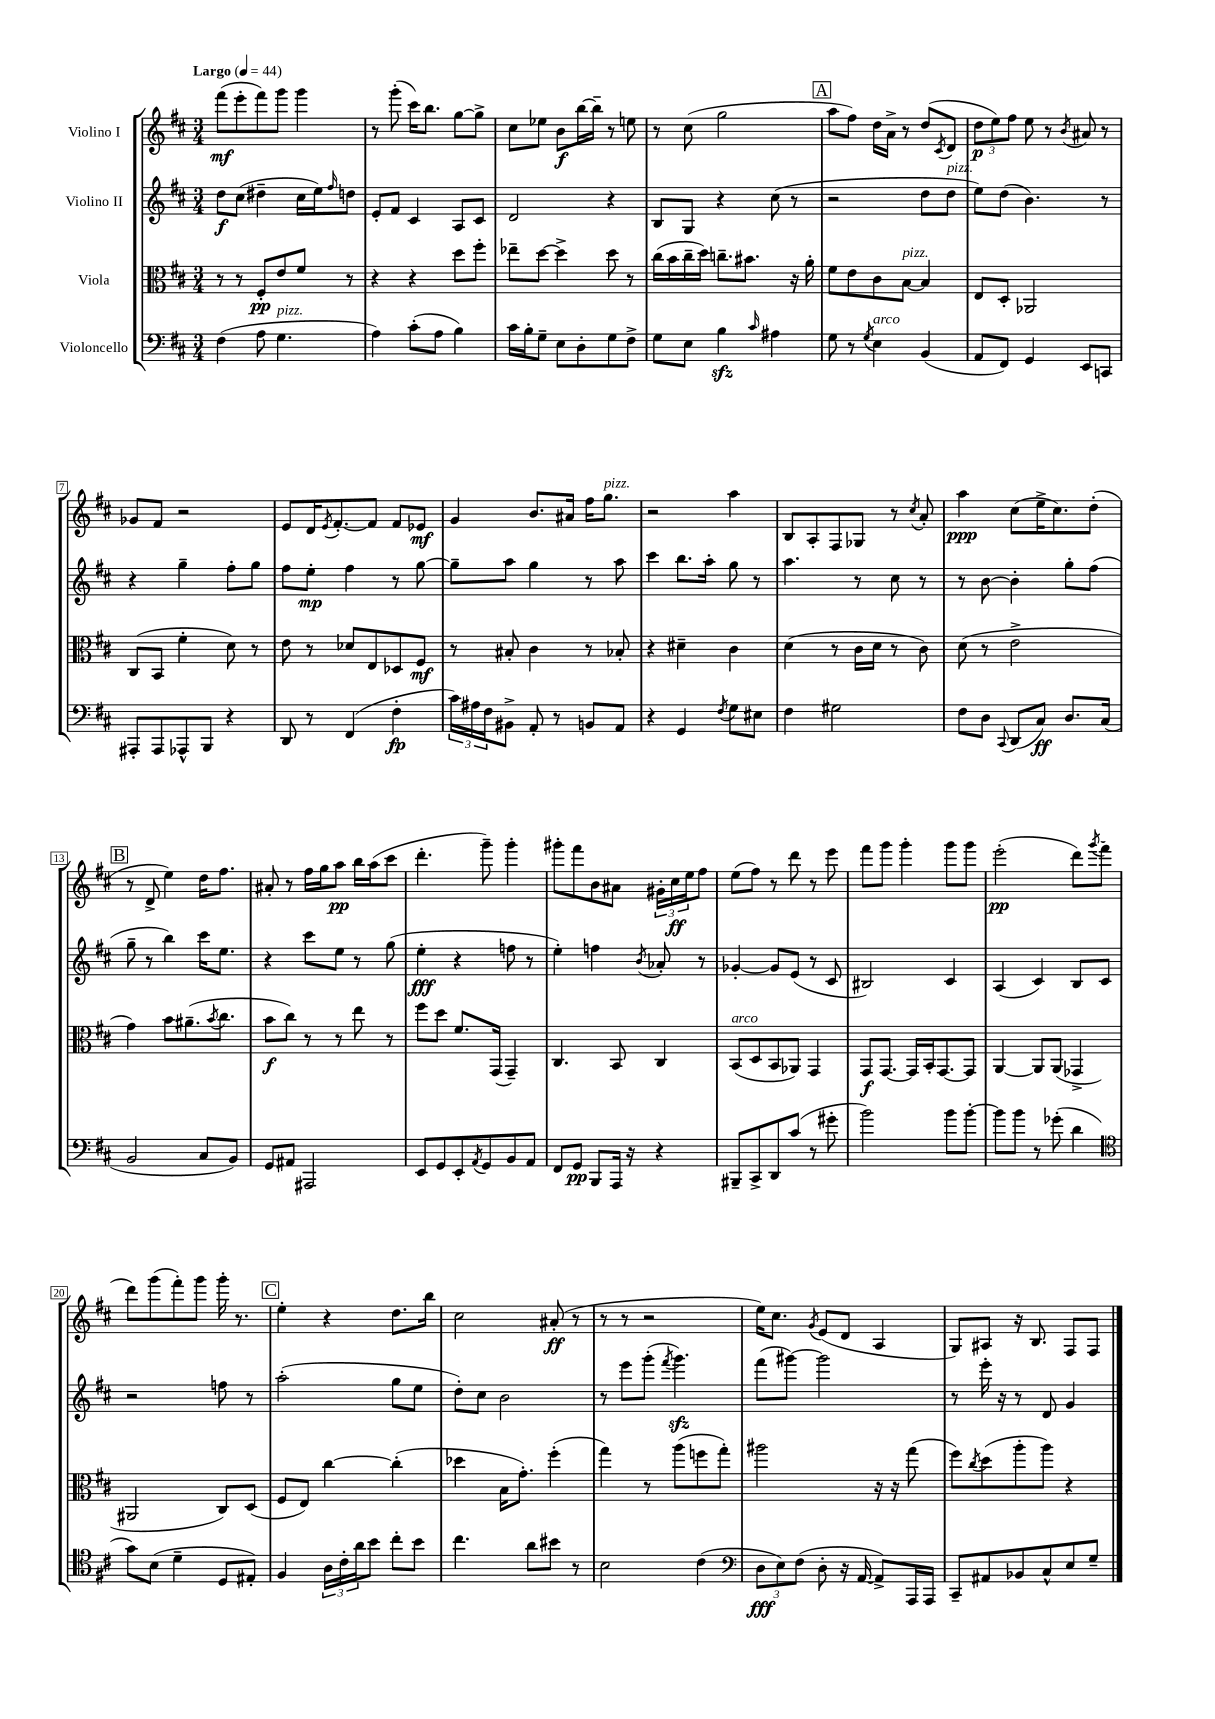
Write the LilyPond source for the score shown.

<<
\new StaffGroup <<
\new Staff = "s0" \with { instrumentName = "Violino I" } {
    \clef treble \key d \major \numericTimeSignature \time 3/4 \tempo "Largo" 4 = 44
    fis'''8\mf( e'''8-. fis'''8) g'''8 g'''4 |
    r8 g'''8-.( cis'''16) b''8. g''8~ g''8-> |
    cis''8 ees''8 b'8\f b''16~ b''16-- r8 e''8 |
    r8 cis''8( g''2 |
    \mark \markup { \box "A" } a''8 fis''8) d''16 a'16-> r8 d''8( \acciaccatura { cis'8 } d'8 |
    \tuplet 3/2 { d''8\p e''8) fis''8 } e''8 r8 \acciaccatura { b'8 } ais'8 r8 |
    ges'8 fis'8 r2 |
    e'8 d'16 \acciaccatura { e'8 } fis'8.~-. fis'8 fis'8 ees'8\mf |
    g'4 b'8. ais'16 fis''16 g''8.^\markup { \italic "pizz." } |
    r2 a''4 |
    b8 a8-. fis8 ges8 r8 \acciaccatura { cis''8 } a'8-. |
    a''4\ppp cis''8( e''16-> cis''8.) d''8-.( |
    \mark \markup { \box "B" } r8 d'8-> e''4) d''16 fis''8. |
    ais'8-. r8 fis''16 g''16 a''8\pp b''16 a''16( cis'''8 |
    d'''4.-. g'''8--) g'''4-. |
    gis'''8-. fis'''8 b'8 ais'8 \tuplet 3/2 { gis'16-. cis''16\ff e''16 } fis''8 |
    e''8( fis''8) r8 d'''8 r8 e'''8 |
    fis'''8 g'''8 g'''4-. g'''8 g'''8 |
    e'''2-.\pp( d'''8) \acciaccatura { g'''8 } fis'''8( |
    d'''8) g'''8( fis'''8-.) g'''8 g'''16-. r8. |
    \mark \markup { \box "C" } e''4-. r4 d''8. b''16 |
    cis''2 ais'8-.\ff( r8 |
    r8 r8 r2 |
    e''16) cis''8. \acciaccatura { g'8 } e'8( d'8 a4 |
    g8) ais8 r16 b8. fis8 fis8 \bar "|." |
}
\new Staff = "s1" \with { instrumentName = "Violino II" } {
    \clef treble \key d \major \numericTimeSignature \time 3/4
    d''8\f cis''8( dis''4-- cis''16 e''16) \grace { fis''16 } d''8 |
    e'8-. fis'8 cis'4 a8 cis'8 |
    d'2 r4 |
    b8 g8 r4 cis''8( r8 |
    \mark \markup { \box "A" } r2 d''8 d''8^\markup { \italic "pizz." } |
    e''8) d''8( b'4.) r8 |
    r4 g''4-- fis''8-. g''8 |
    fis''8 e''8-.\mp fis''4 r8 g''8~ |
    g''8-- a''8 g''4 r8 a''8 |
    cis'''4 b''8. a''16-. g''8 r8 |
    a''4. r8 cis''8 r8 |
    r8 b'8~ b'4-. g''8-. fis''8( |
    \mark \markup { \box "B" } g''8-- r8 b''4) cis'''16 e''8. |
    r4 cis'''8 e''8 r8 g''8( |
    e''4-.\fff r4 f''8 r8 |
    e''4-.) f''4 \acciaccatura { b'8 } aes'8-. r8 |
    ges'4~-. ges'8 e'8( r8 cis'8 |
    bis2) cis'4 |
    a4( cis'4) b8 cis'8 |
    r2 f''8 r8 |
    \mark \markup { \box "C" } a''2-.( g''8 e''8 |
    d''8-.) cis''8 b'2 |
    r8 e'''8 g'''8-.( \acciaccatura { fis'''8 } g'''4.\sfz) |
    fis'''8( gis'''8~) gis'''2 |
    r8 e'''16-. r16 r8 d'8 g'4 \bar "|." |
}
\new Staff = "s2" \with { instrumentName = "Viola" } {
    \clef alto \key d \major \numericTimeSignature \time 3/4
    r8 r8 fis8-.\pp e'8 fis'8 r8 |
    r4 r4 d''8 fis''8-. |
    ees''8-- d''8~ d''4-> d''8 r8 |
    cis''16( b'16 cis''16-- d''16) c''8.-- bis'8. r16 a'16-. |
    \mark \markup { \box "A" } fis'8 e'8 cis'8 b8~^\markup { \italic "pizz." } b4 |
    e8 d8-. aes,2 |
    cis8( b,8 fis'4-. d'8) r8 |
    e'8 r8 des'8 e8 des8 fis8\mf |
    r8 bis8-. cis'4 r8 bes8-. |
    r4 dis'4-- cis'4 |
    d'4( r8 cis'16 d'16 r8 cis'8) |
    d'8( r8 e'2-> |
    \mark \markup { \box "B" } g'4) b'8 ais'8.--( \acciaccatura { b'8 } cis''8. |
    b'8\f cis''8) r8 r8 e''8 r8 |
    fis''8 d''8 fis'8. g,16( g,4--) |
    cis4. b,8 cis4 |
    b,8^\markup { \italic "arco" }( d8 b,8 aes,8) g,4 |
    g,8\f g,8.~ g,16 b,16-. g,8.~ g,8 |
    a,4~ a,8 a,8( ges,4-> |
    ais,2 cis8) d8( |
    \mark \markup { \box "C" } fis8 e8) cis''4~ cis''4-.( |
    des''4 b16 g'8.-.) fis''4-.( |
    g''4) r8 a''8( f''8 g''8-.) |
    ais''2 r16 r16 g''8( |
    fis''8) \acciaccatura { cis''8 } d''8( a''8-. a''8) r4 \bar "|." |
}
\new Staff = "s3" \with { instrumentName = "Violoncello" } {
    \clef bass \key d \major \numericTimeSignature \time 3/4
    fis4( a8 g4.^\markup { \italic "pizz." } |
    a4) cis'8-.( a8 b4) |
    cis'16 b16-. g8-- e8 d8-. g8 fis8-> |
    g8 e8 b4\sfz \grace { cis'16 } ais4 |
    \mark \markup { \box "A" } g8 r8 \acciaccatura { g8 } e4^\markup { \italic "arco" } b,4( |
    a,8 fis,8) g,4 e,8 c,8 |
    ais,,8-. ais,,8 aes,,8-^ b,,8 r4 |
    d,8 r8 fis,4( fis4-.\fp |
    \tuplet 3/2 { cis'16) ais16 fis16 } bis,8-> a,8-. r8 b,8 a,8 |
    r4 g,4 \acciaccatura { fis8 } g8 eis8 |
    fis4 gis2 |
    fis8 d8 \appoggiatura { cis,8 } d,8( cis8\ff) d8. cis16( |
    \mark \markup { \box "B" } b,2 cis8 b,8) |
    g,8 ais,8 ais,,2 |
    e,8 g,8 e,8-. \acciaccatura { a,8 } g,8 b,8 a,8 |
    fis,8 g,8\pp b,,8 a,,16 r16 r4 |
    bis,,8-- cis,8-> d,8 cis'8( r8 gis'8-. |
    b'2) b'8 b'8~-. |
    b'8 b'8 r8 ges'8-.( d'4 |
    \clef tenor g'8) b8( d'4-- d8 eis8-.) |
    \mark \markup { \box "C" } fis4 \tuplet 3/2 { a16 cis'16-. a'16 } b'8 cis''8-. b'8 |
    cis''4. a'8 bis'8 r8 |
    b2 cis'4( |
    \clef bass \tuplet 3/2 { d8\fff e8) fis8( } d8-. r16 a,16~ a,8->) a,,16 a,,16 |
    cis,8-- ais,8 bes,8 cis8-^ e8 g8-- \bar "|." |
}
>>
>>
\layout { \context { \Score \override BarNumber.stencil = #(make-stencil-boxer 0.1 0.3 ly:text-interface::print) } }
